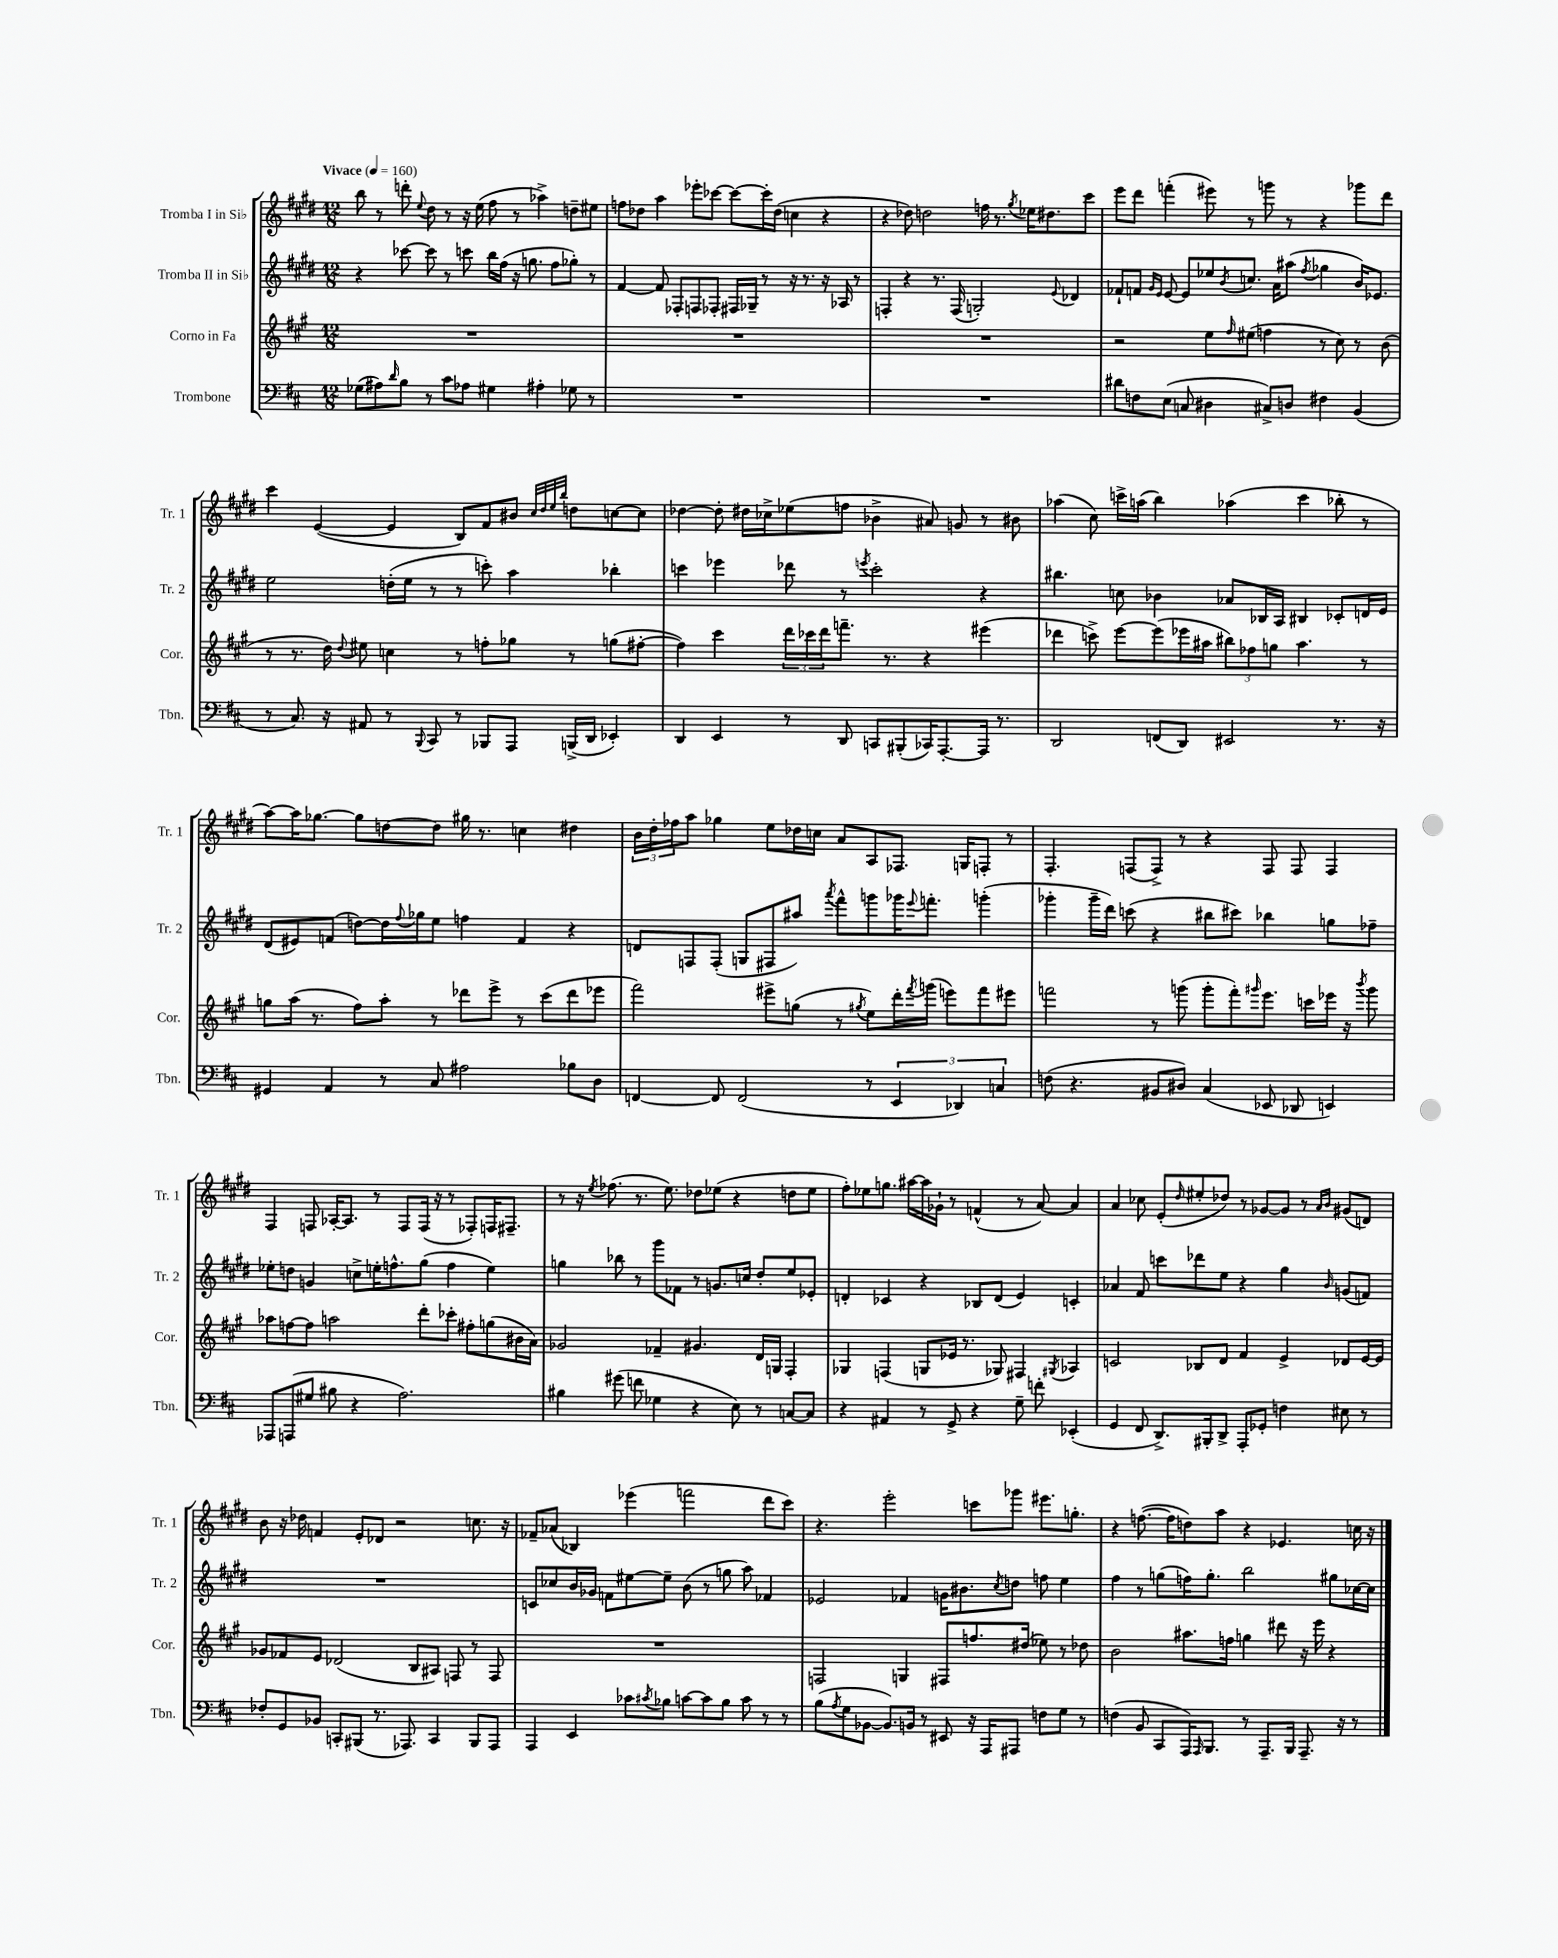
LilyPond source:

<<
\new StaffGroup <<
\new Staff = "s0" \with { instrumentName = "Tromba I in Sib" shortInstrumentName = "Tr. 1" } {
    \clef treble \key e \major \numericTimeSignature \time 12/8 \tempo "Vivace" 4 = 160
    b''8 r8 d'''8-. \appoggiatura { e''8 } dis''8 r8 r16 e''16( fis''8 r8 aes''4->) d''8-- eis''8 |
    f''8 des''8 a''4 ees'''8-. ces'''8~ ces'''8~ ces'''16-. des''16( c''4 r4 |
    r4 des''8) d''2 f''16 r8. \acciaccatura { gis''8 } ees''16 dis''8. cis'''8 |
    e'''8 dis'''8 f'''4-.( eis'''8) r8 g'''8 r8 r4 ges'''8 dis'''8 |
    cis'''4 e'4~( e'4 b8) fis'8 bis'8 \grace { cis''32 dis''32 e''32 b''32 } d''8 c''8~ c''8 |
    des''4~ des''8-. dis''16 ces''16-> ees''8( f''8 bes'4-> ais'8) g'8 r8 bis'8 |
    aes''4( cis''8) c'''16-> a''16( b''4) aes''4( c'''4 bes''8-. r8 |
    a''8~) a''16 ges''8.~ ges''8 d''8~ d''8 gis''16 r8. c''4 dis''4 |
    \tuplet 3/2 { b'16 dis''16-. fes''16 } a''8 ges''4 e''8 des''16 c''16 a'8 a8 fes8. g16 f8-. r8 |
    fis4.-. f8( f8->) r8 r4 f8 f8 f4 |
    fis4 f8 aes16~-. aes8. r8 f8 f16( r16 r8 fes8-.) f16 fis8.-- |
    r8 r16 \acciaccatura { e''8 } fes''8.( r8. e''8.) des''8 ees''8( r4 d''8 ees''8 |
    fis''8-.) ees''8 g''8. ais''16~ ais''16 ges'16-! r8 f'4-^( r8 a'8~) a'4 |
    a'4 ces''8 e'8-.( \grace { dis''16 } eis''8-. des''8) r8 ges'8~ ges'8 r8 \grace { a'16 b'16 } gis'8( d'8) |
    b'8 r16 des''16 f'4 e'8-. des'8 r2 c''8. r16 |
    fes'8-- aes'8( bes4) ees'''4( f'''2 dis'''8 cis'''8) |
    r4. e'''2-. c'''8 ges'''8 eis'''8. g''8.-. |
    r4 f''8.~( f''16 d''8) a''8 r4 ees'4. c''16 r16 \bar "|." |
}
\new Staff = "s1" \with { instrumentName = "Tromba II in Sib" shortInstrumentName = "Tr. 2" } {
    \clef treble \key e \major \numericTimeSignature \time 12/8
    r4 ces'''8~ ces'''8 r8 c'''8 b''16 fis''16( r16 g''8. fis''8 ges''8-.) r8 |
    fis'4~ fis'8 fes8-. f8 fes8-. fis16 ges16-- r8 r16 r8. r16 aes16 r8 |
    f4-. r4 r8. f16( g2-.) \appoggiatura { e'8 } des'4 |
    fes'8-! f'8 \grace { gis'16 e'16 } e'8~ e'8 ees''8 \acciaccatura { b'8 } c''8. a'16 ais''8( \acciaccatura { fis''8 } ges''4 b'16) ees'8. |
    e''2 d''16-.( e''16 r8 r8 c'''8-.) a''4 bes''4-. |
    c'''4 ees'''4 des'''8 r8 \acciaccatura { e'''8 } c'''2-. r4 |
    bis''4. c''8 bes'4 aes'8 bes16 a16 bis4 ces'8-. d'16 e'16 |
    dis'8( eis'8) f'8( d''8~) d''16 \appoggiatura { fis''8 } ges''16 e''8 f''4 f'4 r4 |
    d'8 f8 f8-.( g8 fis8 ais''8) \acciaccatura { a'''8 } fis'''8-^ g'''8 ges'''16 \appoggiatura { e'''8 } f'''8.-. g'''4-.( |
    ges'''4-. ges'''16-- dis'''16) c'''8( r4 bis''8 cis'''8) bes''4 g''8 fes''8-- |
    ees''8-. d''8 g'4 c''8-> e''16-. f''8.-^ gis''8( f''4 e''4) |
    g''4 bes''8 r8 gis'''8 fes'8 r8 g'8. c''16 dis''8-. e''8 ees'8-. |
    d'4-. ces'4 r4 bes8 d'8( e'4) c'4-. |
    aes'4 fis'8 c'''8 des'''8 e''8 r4 gis''4 \grace { b'16 } g'8( f'8) |
    R1. |
    c'8 ces''8 b'16 ges'16 f'8 eis''8~ eis''8-- b'8( r8 g''8 a''8) fes'4 |
    ees'2 fes'4 g'16 bis'8. \acciaccatura { cis''8 } d''8 f''8 e''4 |
    fis''4 r8 g''8( f''16) g''8.-. b''2 gis''8 ces''16~ ces''16 \bar "|." |
}
\new Staff = "s2" \with { instrumentName = "Corno in Fa" shortInstrumentName = "Cor." } {
    \clef treble \key a \major \numericTimeSignature \time 12/8
    R1. |
    R1. |
    R1. |
    r2 e''8 \grace { fis''16 } eis''8( f''4 r8 cis''8) r8 b'8( |
    r8 r8. d''16) \appoggiatura { d''8 } eis''8 c''4 r8 f''8-. ges''8 r8 g''8( fis''8~-. |
    fis''4) cis'''4 \tuplet 3/2 { d'''16 ces'''16 d'''16 } f'''8.-- r8. r4 eis'''4( |
    des'''4 c'''8->) e'''8~ e'''8( ees'''16 ais''16 \tuplet 3/2 { bis''8) fes''8 g''8 } ais''4. r8 |
    g''8 a''16( r8. fis''8) a''8-. r8 des'''8 e'''8-> r8 cis'''8( des'''8 ees'''8 |
    fis'''2) eis'''8-> g''8( r8 \acciaccatura { gis''8 } e''8) d'''16-. \acciaccatura { fis'''8 } g'''16( e'''8) fis'''8 eis'''8 |
    f'''2 r8 g'''8( g'''8-. f'''8-.) \grace { gis'''16 } e'''8. c'''16 ees'''16 r16 \acciaccatura { b'''8 } gis'''8 |
    aes''8 f''8~ f''8 a''2 d'''8-. ces'''8-. fis''8-. g''8( bis'16 a'16) |
    ges'2 fes'4-- gis'4. d'16 g16 fis4-. |
    ges4 f4( g8 ees'16 r8. ges8) fis4 \acciaccatura { gis8 } aes4 |
    c'2 bes8 d'8 fis'4 e'4-> des'8 e'16~ e'16 |
    ges'8 fes'8 e'8 des'2( b8 ais8) f8 r8 f8 |
    R1. |
    f2 g4 fis8 f''8. dis''16( ees''8) r8 des''8 |
    b'2 ais''8. f''16 g''4 dis'''8 r16 e'''16 r4 \bar "|." |
}
\new Staff = "s3" \with { instrumentName = "Trombone" shortInstrumentName = "Tbn." } {
    \clef bass \key d \major \numericTimeSignature \time 12/8
    ges8( ais8) \grace { d'16 } b8 r8 cis'8 aes8 gis4 ais4-. ges8 r8 |
    R1. |
    R1. |
    dis'8 f8 e8( c8 dis4 cis8->) d8 fis4 b,4( |
    r8 cis8.) r16 ais,8 r8 \appoggiatura { b,,8 } cis,8 r8 bes,,8 a,,8 b,,16->( d,16 ees,4-.) |
    d,4 e,4 r8 d,8 c,8 bis,,8-.( ces,16) a,,8.~-. a,,16 r8. |
    d,2 f,8( d,8) eis,2 r8. r16 |
    gis,4 a,4 r8 cis8 ais2 bes8 d8 |
    f,4~ f,8 f,2( r8 \tuplet 3/2 { e,4 des,4) c4 } |
    f8( r4. bis,8 dis8) cis4( ees,8 des,8 e,4) |
    aes,,8 a,,8( gis8 bis8 r4 a2.) |
    bis4 gis'8( f'8 ges4 r4 e8) r8 c8~ c8 |
    r4 ais,4 r8 g,8-> r4 g8-- f'8-. ees,4-.( |
    g,4 fis,8 d,8.->) bis,,16-. d,8-> a,,8-. ges,8-. f4 eis8 r8 |
    fes8-. g,8 bes,8 c,8-. bis,,8( r8. aes,,8.) c,4 bis,,8 aes,,8 |
    a,,4 e,4 ces'8 \acciaccatura { cis'8 } bes8 c'8~ c'8 bes8 c'8 r8 r8 |
    b8( \acciaccatura { a8 } g8 bes,8~ bes,8.) b,16 r8 eis,8 r16 a,,16 ais,,8 f8 g8 r8 |
    f4( b,8 cis,8 a,,16) \grace { a,,16 } b,,8. r8 a,,8.-- b,,16 a,,8.-- r16 r8 \bar "|." |
}
>>
>>
\layout { \context { \Score \remove "Bar_number_engraver" } }
